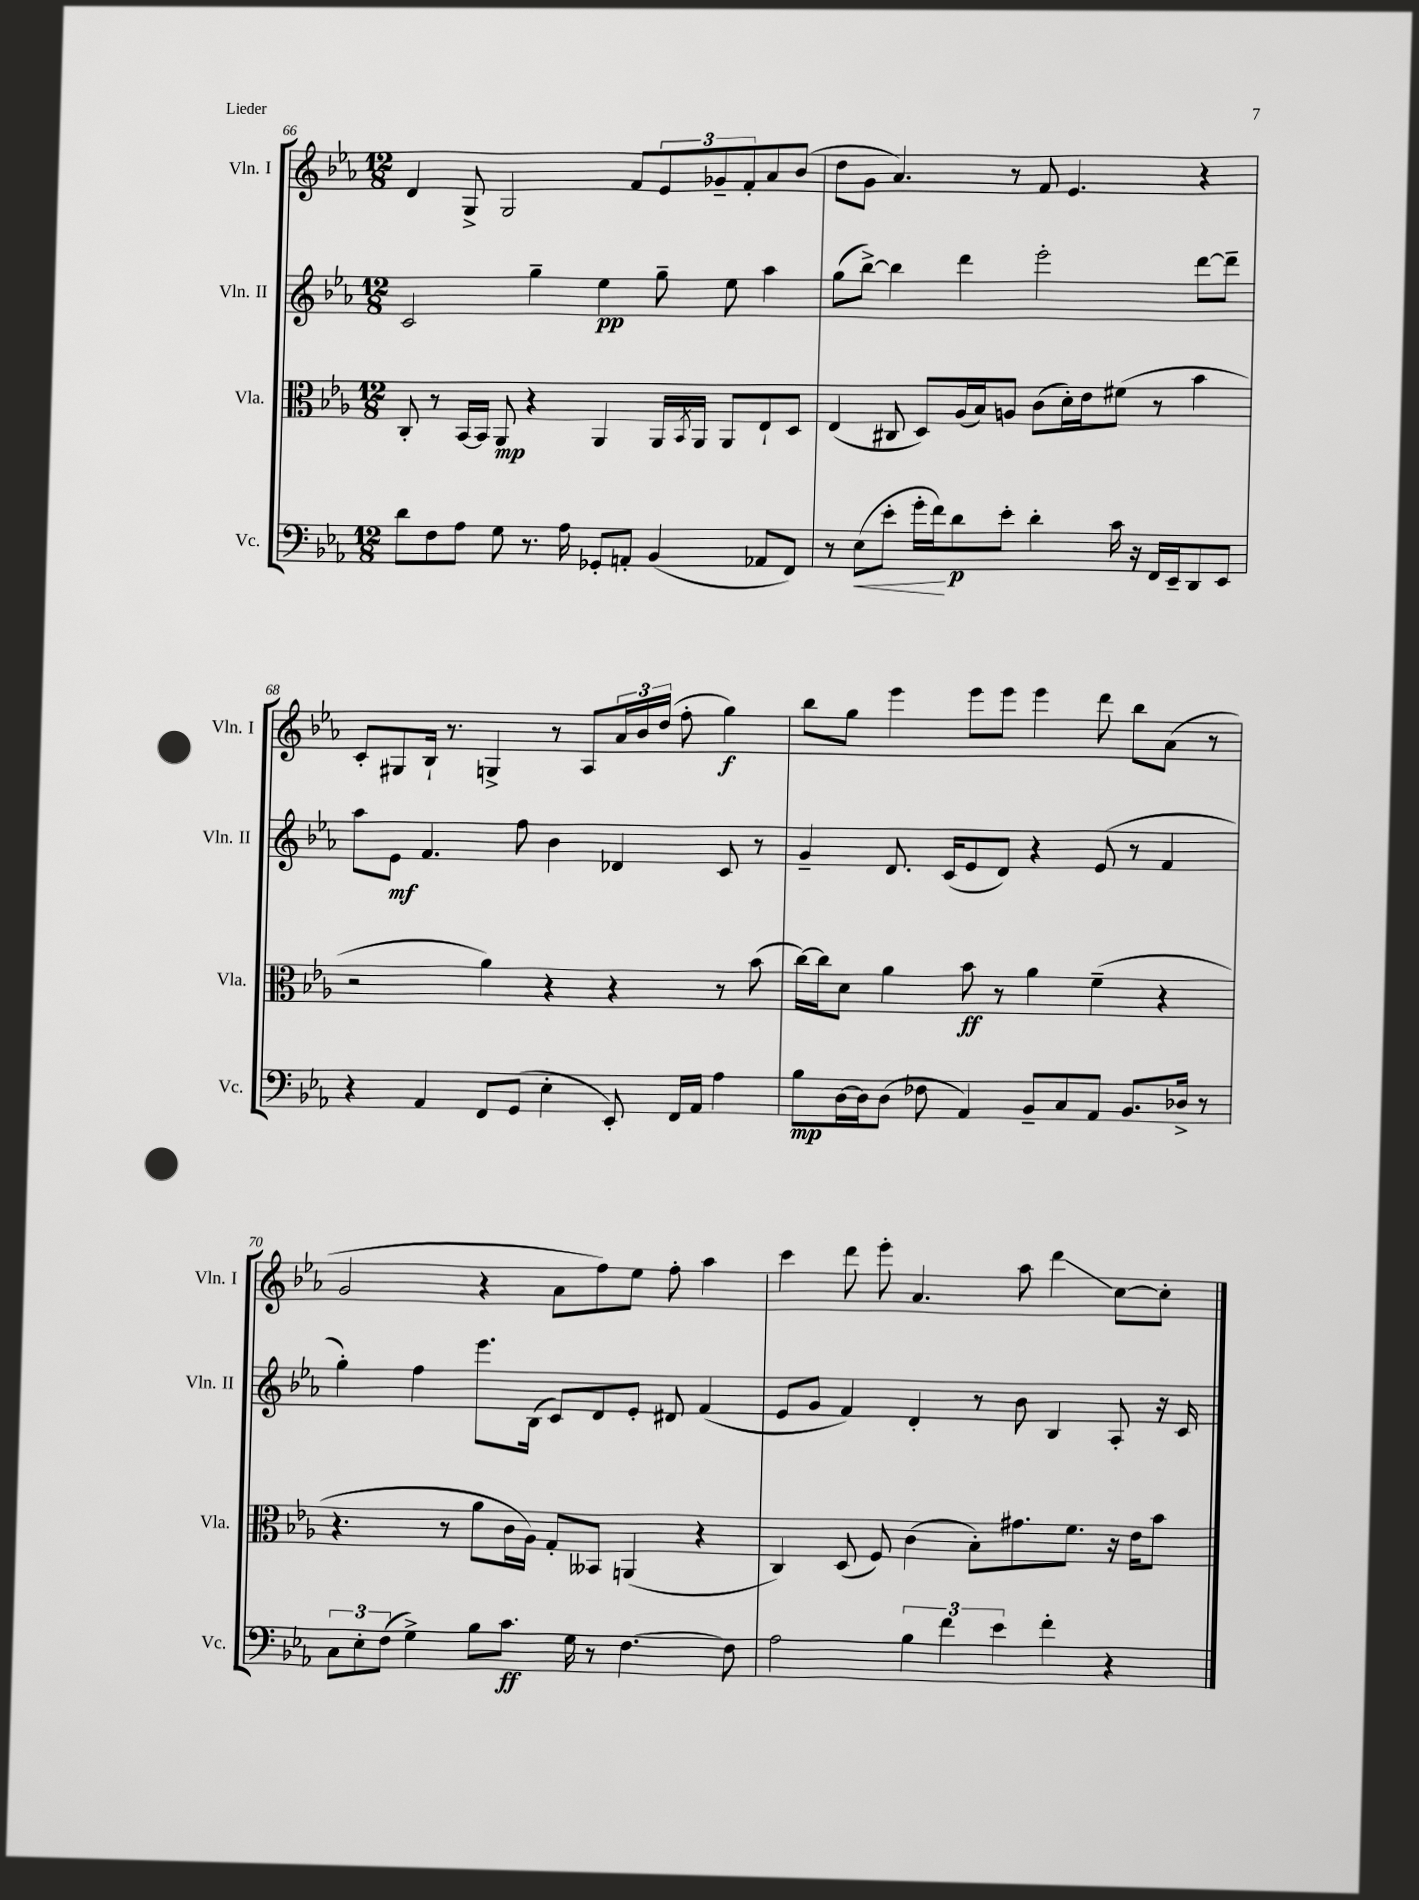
<<
\new StaffGroup <<
\new Staff = "s0" \with { instrumentName = "Vln. I" shortInstrumentName = "Vln. I" } {
    \clef treble \key ees \major \numericTimeSignature \time 12/8
    d'4 g8-> g2 f'8 \tuplet 3/2 { ees'8 ges'8-- f'8-. } aes'8 bes'8( |
    d''8 g'8 aes'4.) r8 f'8 ees'4. r4 |
    c'8-. gis8 bes16-! r8. g4-> r8 aes8 \tuplet 3/2 { aes'16 bes'16 d''16( } f''8-. g''4\f) |
    bes''8 g''8 ees'''4 ees'''8 ees'''8 ees'''4 d'''8 bes''8 aes'8( r8 |
    g'2 r4 aes'8 f''8) ees''8 f''8-. aes''4 |
    c'''4 d'''8 ees'''8-. aes'4. aes''8 d'''4\glissando c''8~ c''8-. \bar "|." |
}
\new Staff = "s1" \with { instrumentName = "Vln. II" shortInstrumentName = "Vln. II" } {
    \clef treble \key ees \major \numericTimeSignature \time 12/8
    c'2 g''4-- ees''4\pp g''8-- ees''8 aes''4 |
    g''8( bes''8~->) bes''4 d'''4 ees'''2-. d'''8~ d'''8-- |
    aes''8 ees'8\mf f'4. f''8 bes'4 des'4 c'8 r8 |
    g'4-- d'8. c'16( ees'8 d'8) r4 ees'8( r8 f'4 |
    g''4-.) f''4 ees'''8. bes16( c'8) d'8 ees'8-. dis'8 f'4( |
    ees'8 g'8 f'4) d'4-. r8 bes'8 bes4 aes8-. r16 c'16 \bar "|." |
}
\new Staff = "s2" \with { instrumentName = "Vla." shortInstrumentName = "Vla." } {
    \clef alto \key ees \major \numericTimeSignature \time 12/8
    c8-. r8 bes,16~ bes,16 aes,8\mp r4 aes,4 aes,16 \acciaccatura { bes,8 } aes,16 aes,8 ees8-! d8 |
    ees4( cis8 d8) aes16( bes16) a8 c'8( d'16-.) ees'16 fis'8( r8 bes'4 |
    r2 aes'4) r4 r4 r8 bes'8( |
    c''16~) c''16 d'8 aes'4 bes'8\ff r8 aes'4 f'4--( r4 |
    r4. r8 aes'8 c'16 aes16) g8-. beses,8 a,4( r4 |
    c4) d8( f8) c'4( bes8-.) gis'8. f'8. r16 ees'16 bes'8 \bar "|." |
}
\new Staff = "s3" \with { instrumentName = "Vc." shortInstrumentName = "Vc." } {
    \clef bass \key ees \major \numericTimeSignature \time 12/8
    d'8 f8 aes8 g8 r8. aes16 ges,8-. a,8-. bes,4( aes,8 f,8) |
    r8 ees8\<( ees'8-. g'16-. f'16\!) d'8\p ees'8-. d'4-. c'16 r16 f,16 ees,16-- d,8 ees,8 |
    r4 aes,4 f,8 g,8( ees4-. ees,8-.) f,16 aes,16 aes4 |
    bes8\mp d16~ d16 d8( fes8 aes,4) bes,8-- c8 aes,8 bes,8. des16-> r8 |
    \tuplet 3/2 { c8 ees8-. f8( } g4->) bes8 c'8.\ff g16 r8 f4.~ f8 |
    aes2 \tuplet 3/2 { bes4 f'4 ees'4 } f'4-. r4 \bar "|." |
}
>>
>>
\layout { \context { \Score currentBarNumber = #66 } }
